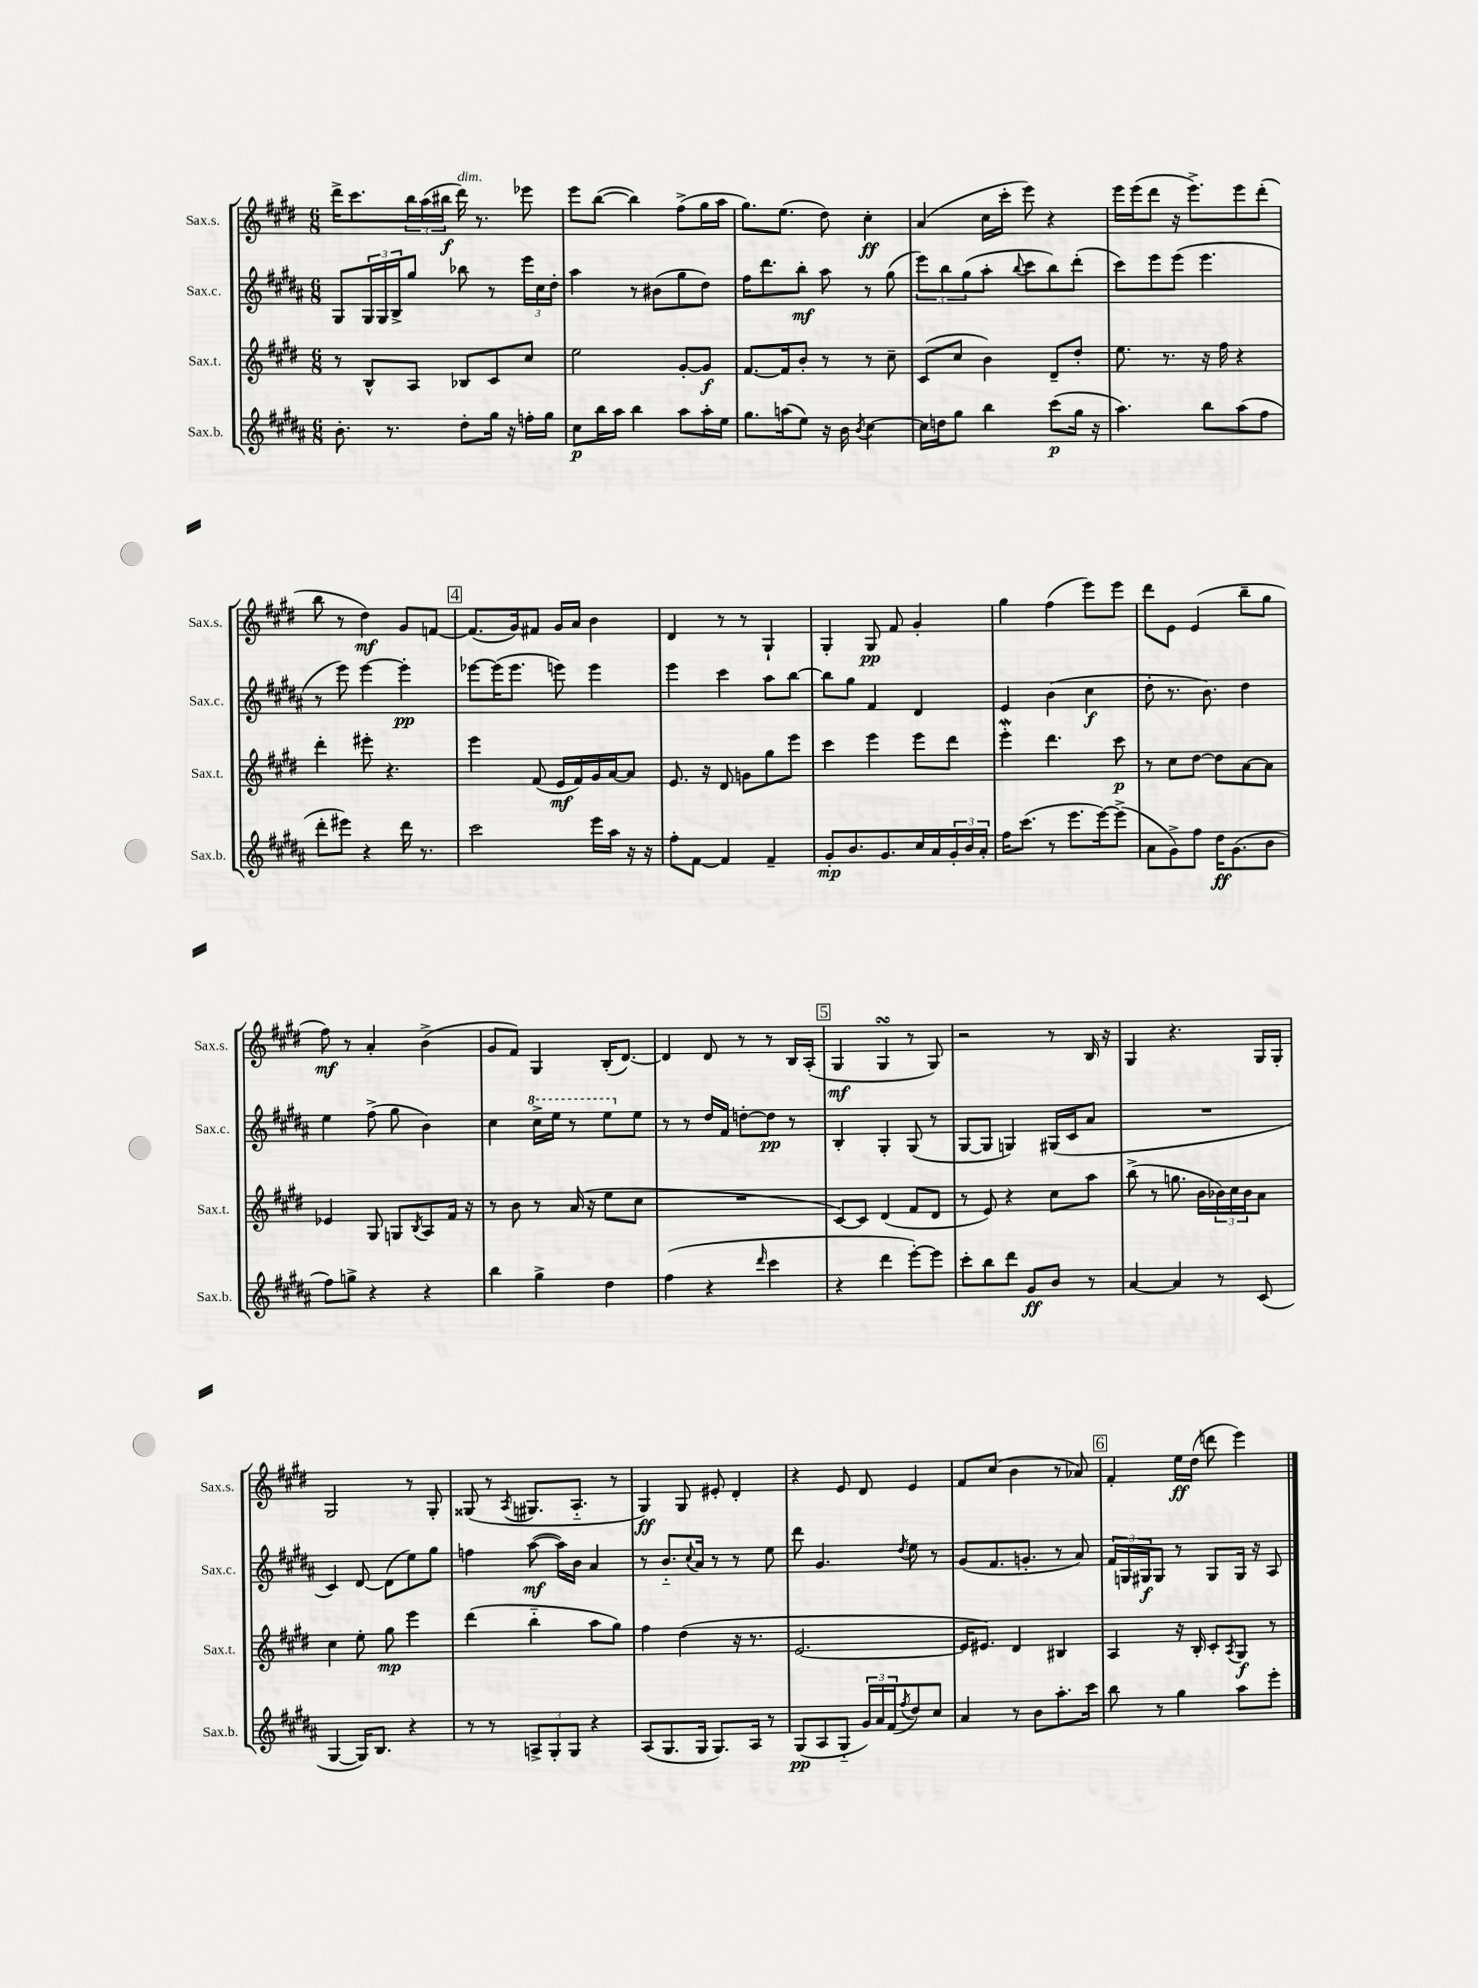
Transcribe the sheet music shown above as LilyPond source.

<<
\new StaffGroup <<
\new Staff = "s0" \with { instrumentName = "Sax.s." shortInstrumentName = "Sax.s." } {
    \clef treble \key e \major \numericTimeSignature \time 6/8
    dis'''16-> cis'''8. \tuplet 3/2 { b''16 a''16( bis''16\f } dis'''16^\markup { \italic "dim." }) r8. ees'''8 |
    e'''8 b''8~( b''4) fis''8->( gis''16 a''16 |
    gis''8.) e''8.( dis''8) cis''4-.\ff |
    a'4( cis''16 cis'''16-. e'''8) r4 |
    e'''16 e'''16( dis'''8 r16 e'''8.->) e'''8 dis'''8-.( |
    b''8 r8 dis''4\mf) gis'8 f'8~ |
    \mark \markup { \box "4" } f'8.( gis'16) fis'8 gis'16 a'16 b'4 |
    dis'4 r8 r8 gis4-! |
    gis4-. gis8\pp fis'8 gis'4-. |
    gis''4 fis''4( e'''8) e'''8 |
    dis'''8 e'8 e'4( b''8-- gis''8 |
    fis''8\mf) r8 a'4-. b'4->( |
    gis'8 fis'8) gis4 b16-.( dis'8.~) |
    dis'4 dis'8 r8 r8 b16 a16-.( |
    \mark \markup { \box "5" } gis4\mf gis4\turn r8 gis8) |
    r2 r8 b16 r16 |
    gis4 r4. gis16 gis16-. |
    gis2 r8 gis8-. |
    gisis8( r8 \acciaccatura { a8 } gis8. a8.-_ r8 |
    gis4\ff) gis8 eis'8-. dis'4-. |
    r4 e'8 dis'8 e'4 |
    fis'8 cis''8( b'4 r8 aes'8) |
    \mark \markup { \box "6" } fis'4-. e''16\ff dis''16( d'''8 e'''4) \bar "|." |
}
\new Staff = "s1" \with { instrumentName = "Sax.c." shortInstrumentName = "Sax.c." } {
    \clef treble \key b \major \numericTimeSignature \time 6/8
    gis8 \tuplet 3/2 { gis16 gis16 b16-> } gis''8 bes''8 r8 \tuplet 3/2 { e'''16 cis''16 dis''16-. } |
    ais''4 r8 bis'8( gis''8 dis''8) |
    fis''16 dis'''8. b''8-.\mf ais''8 r8 gis''8( |
    \tuplet 3/2 { e'''8) b''8 gis''8( } ais''8-. \appoggiatura { b''8 } cis'''8 b''8) dis'''8-.( |
    cis'''8) e'''8 e'''8( e'''4. |
    r8 e'''8) e'''4~ e'''4-.\pp |
    \mark \markup { \box "4" } ees'''8~ ees'''16( ees'''8. e'''8) e'''4 |
    e'''4 cis'''4 ais''8 b''8~ |
    b''8 gis''8 fis'4 dis'4 |
    e'4 b'4( cis''4\f |
    dis''8-. r8. b'8.) dis''4 |
    e''4 fis''8->( gis''8 b'4) |
    cis''4 \ottava #1 cis'''16-> e'''16 r8 e'''8 \ottava #0 e''8 |
    r8 r8 dis''16 fis'16 d''8~-. d''8\pp r8 |
    \mark \markup { \box "5" } b4-. gis4-. gis8( r8 |
    gis8~ gis8 g4) gis16( cis'16 ais'8 |
    R2. |
    cis'4) dis'8~ dis'8( e''8) gis''8 |
    f''4 ais''8~\mf( ais''16) b'16 ais'4 |
    r8 b'8.-_ \appoggiatura { cis''8 } ais'16 r8 r8 e''8 |
    dis'''8 gis'4. \acciaccatura { dis''8 } e''8 r8 |
    gis'8( fis'8. g'8.-. r8 ais'8) |
    \mark \markup { \box "6" } \tuplet 3/2 { fis'16 g16 gis16\f } gis8 r8 gis8 gis16 r16 ais8 \bar "|." |
}
\new Staff = "s2" \with { instrumentName = "Sax.t." shortInstrumentName = "Sax.t." } {
    \clef treble \key e \major \numericTimeSignature \time 6/8
    r8 b8-^ a8 bes8 cis'8 cis''8 |
    e''2 gis'8~-. gis'8\f |
    fis'8.~ fis'16 b'8-. r8 r8 cis''8-- |
    cis'8( cis''8 b'4) dis'8-- dis''8-. |
    e''8. r8. r16 fis''16 r4 |
    dis'''4-. eis'''8-. r4. |
    \mark \markup { \box "4" } e'''4 fis'8( e'16\mf fis'16) gis'16 a'16~ a'8 |
    e'8. r16 dis'8 g'8 gis''8 e'''8 |
    cis'''4 e'''4 e'''8 dis'''8 |
    e'''4-.\mordent dis'''4. cis'''8\p |
    r8 cis''8 dis''8~ dis''8 a'8~ a'8 |
    ees'4 gis8 g8 \acciaccatura { b8 } a8 fis'16 r16 |
    r8 b'8 r8 a'16( r16 e''8 cis''8 |
    R2. |
    \mark \markup { \box "5" } cis'8~) cis'8 dis'4( fis'8 dis'8 |
    r8 e'8) r4 cis''8 a''8 |
    b''8->( r8 g''8. b'16 \tuplet 3/2 { bes'16) cis''16 bes'16 } a'8 |
    cis''4 e''8-. gis''8\mp e'''4 |
    dis'''4( b''4-_ a''8 gis''8) |
    fis''4 dis''4( r16 r8. |
    e'2.~ |
    e'16 eis'8.) dis'4 bis4 |
    \mark \markup { \box "6" } a4 r16 b16-. cis'8-. \acciaccatura { a8 } gis8\f r8 \bar "|." |
}
\new Staff = "s3" \with { instrumentName = "Sax.b." shortInstrumentName = "Sax.b." } {
    \clef treble \key b \major \numericTimeSignature \time 6/8
    b'8.-. r8. dis''8-. gis''16 r16 f''16-. gis''16 |
    cis''8\p b''16 ais''16 b''4 ais''8 ais''16-. e''16 |
    gis''8. a''16( e''8) r16 b'16 \acciaccatura { b'8 } cis''4~ |
    cis''16 d''16 gis''8 b''4 cis'''8\p( gis''16 r16 |
    ais''4.) b''8 ais''8( fis''8 |
    dis'''8-. eis'''8) r4 dis'''16 r8. |
    \mark \markup { \box "4" } cis'''2 e'''16 ais''16 r16 r16 |
    fis''8-. fis'8~ fis'4 fis'4-- |
    gis'8-.\mp b'8. gis'8. cis''16 ais'16 \tuplet 3/2 { gis'16-. b'16 ais'16-. } |
    fis''16 cis'''8.( r8 e'''8. e'''16~) e'''8->( |
    ais'8 gis'8->) fis''8 dis''16\ff gis'8.( b'8 |
    fis''8) g''8-> r4 r4 |
    b''4 gis''4-> dis''4 |
    fis''4( r4 \grace { dis'''16 } cis'''4 |
    \mark \markup { \box "5" } r4 dis'''4 e'''8~-.) e'''8 |
    cis'''8-. b''8 dis'''8 gis'8\ff b'8 r8 |
    ais'4~ ais'4 r8 cis'8( |
    gis4~ gis16) b8. r4 |
    r8 r8 \tuplet 3/2 { a8-> gis8-. gis8 } r4 |
    ais8( gis8. gis16 gis8.) ais16 r8 |
    gis8\pp( ais8 gis8-_ \tuplet 3/2 { gis'16) ais'16 fis'16( } \acciaccatura { fis''8 } dis''8) cis''8 |
    ais'4 r8 b'8 ais''8.-. cis'''16 |
    \mark \markup { \box "6" } b''8 r8 gis''4 ais''8 e'''8-. \bar "|." |
}
>>
>>
\layout { \context { \Score \remove "Bar_number_engraver" } }
